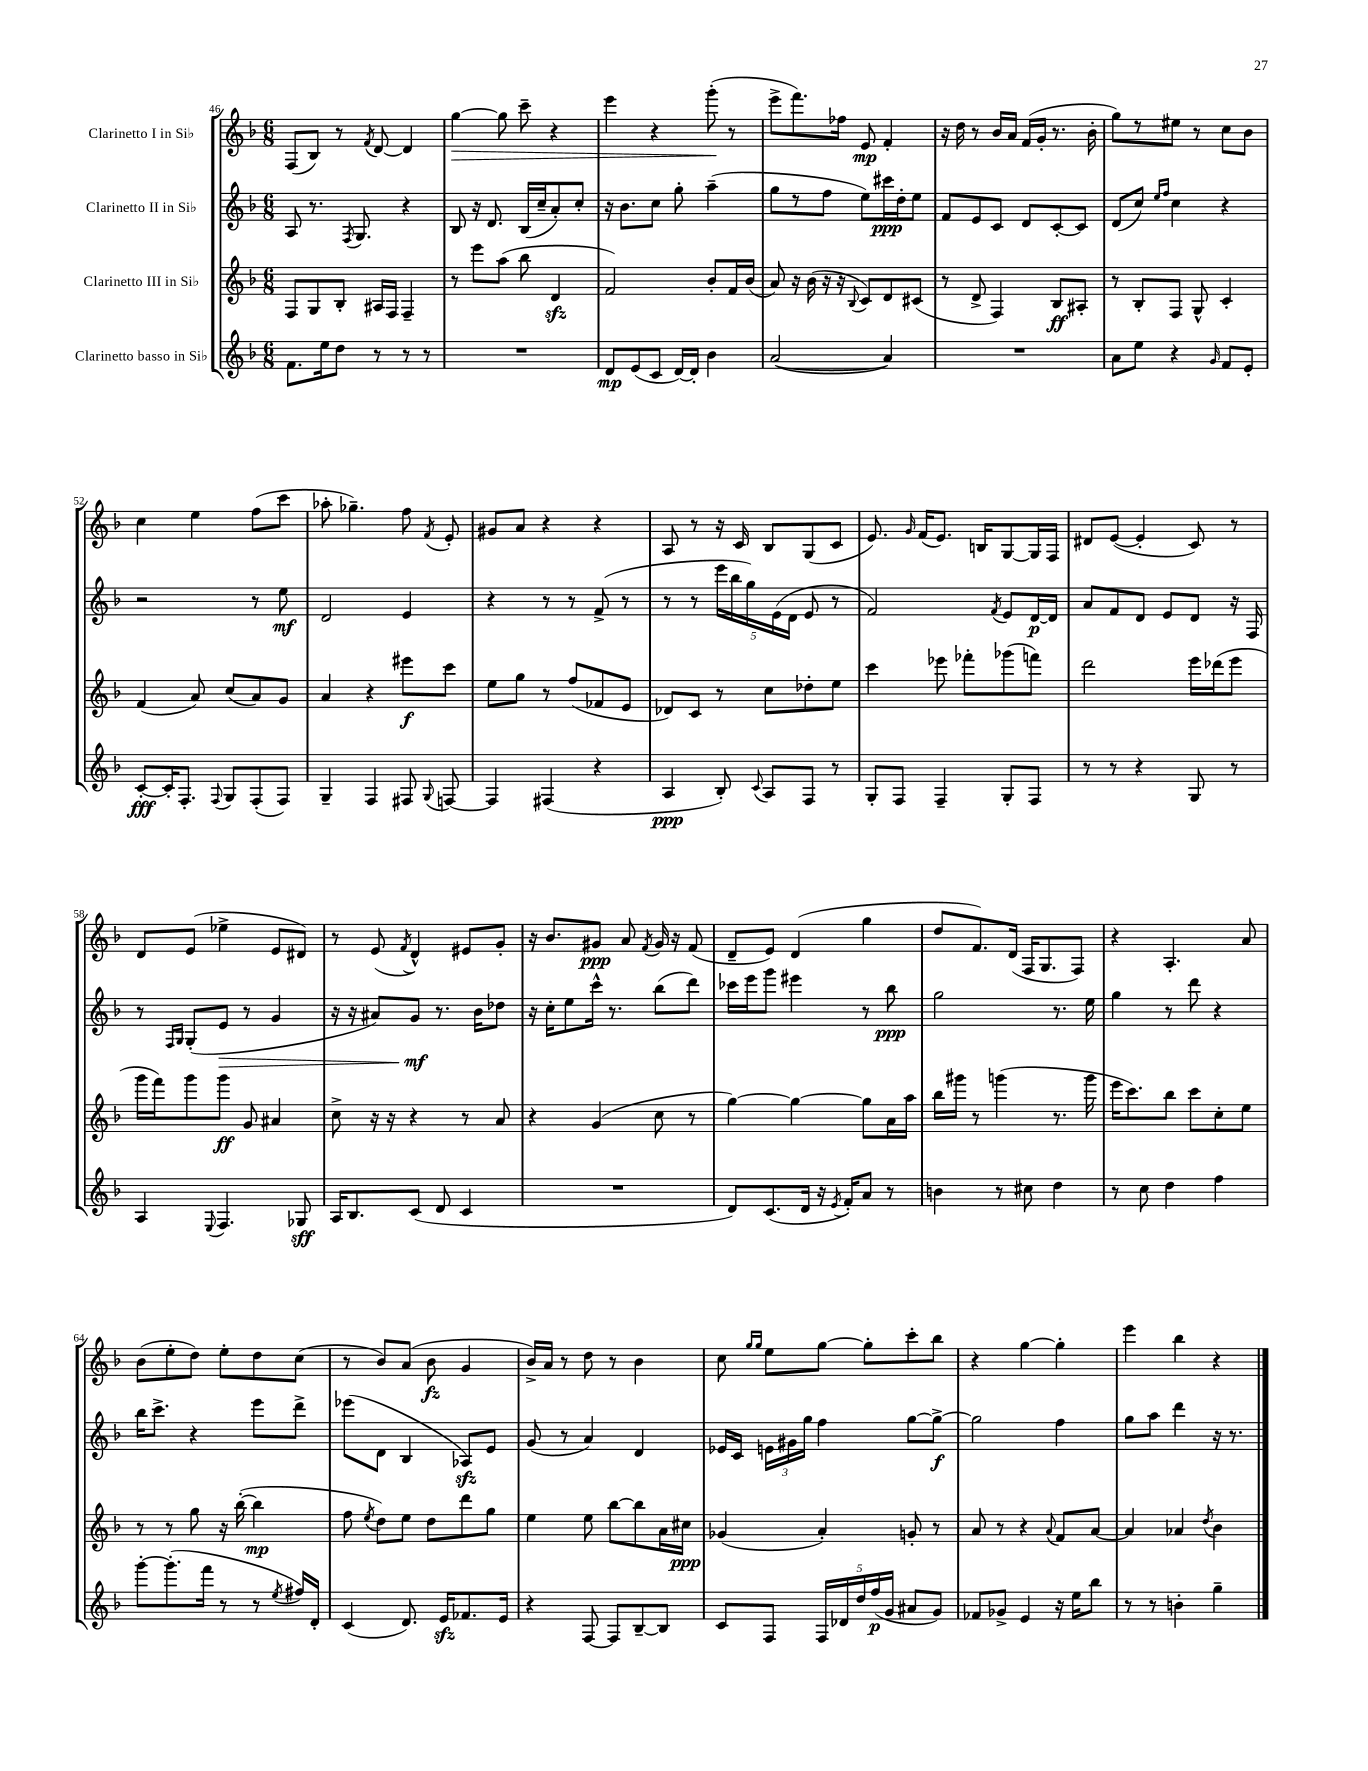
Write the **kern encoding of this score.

**kern	**kern	**kern	**kern
*staff4	*staff3	*staff2	*staff1
*clefG2	*clefG2	*clefG2	*clefG2
*k[b-]	*k[b-]	*k[b-]	*k[b-]
*M6/8	*M6/8	*M6/8	*M6/8
8.f	8F	8A	(8F
.	8G	8.r	8B-)
16ee	.	.	.
8dd	8B-'	.	8r
.	.	8qF	.
.	.	8.G	.
.	.	.	8qf
8r	16A#	.	[8d
.	16F	.	.
8r	4F~	4r	4d]
8r	.	.	.
=	=	=	=
2.r	8r	8B-	[4gg
.	8eee	16r	.
.	.	8.d	.
.	(8aa	.	8gg]
.	8bb-	(16B-	8ccc~
.	.	16cc~	.
.	4d	8a')	4r
.	.	8cc'	.
=	=	=	=
8d	2f)	16r	4eee
.	.	8.b-	.
(8e	.	.	.
8c	.	8cc	4r
[16d)	.	8gg'	.
16d']	.	.	.
4b-	8b-'	(4aa~	(8ggg'
.	16f	.	8r
.	(16b-	.	.
=	=	=	=
([2a	8a)	8gg	8eee^
.	16r	8r	8.fff)
.	(16b-	.	.
.	16r	8ff	.
.	16r	.	16ff-
.	8qqB-	.	.
.	8c)	8ee)	8e
4a])	8d	16ccc#	4f'
.	.	16dd'	.
.	(8c#	8ee	.
=	=	=	=
2.r	8r	8f	16r
.	.	.	16dd
.	8d^	8e	8r
.	4F)	8c	16b-
.	.	.	16a
.	.	8d	(16f
.	.	.	16g'
.	8B-	[8c'	8.r
.	8A#'	8c]	.
.	.	.	16b-'
=	=	=	=
8a	8r	(8d	8gg)
8ee	8B-'	8cc)	8r
.	.	16qqee	.
.	.	16qqff	.
4r	8F	4cc	8ee#
.	8G^^	.	8r
16qqg	.	.	.
8f	4c'	4r	8cc
8e'	.	.	8b-
=	=	=	=
[8c'	(4f	2r	4cc
16c']	.	.	.
8.F'	.	.	.
.	8a)	.	4ee
8qqF	.	.	.
8G	(8cc	.	.
(8F'	8a)	8r	(8ff
8F)	8g	8ee	8ccc
=	=	=	=
4G~	4a	2d	8aa-'
.	.	.	4.gg-~)
4F	4r	.	.
8F#	8eee#	4e	8ff
8qqG	.	.	8qf
[8F	8ccc	.	8e'
=	=	=	=
4F]	8ee	4r	8g#
.	8gg	.	8a
(4F#	8r	8r	4r
.	(8ff	8r	.
4r	8f-	(8f^	4r
.	8e	8r	.
=	=	=	=
4A	8d-)	8r	8A
.	8c	8r	8r
8B-')	8r	20eee	16r
.	.	20bb-	.
.	.	.	16c
.	.	20gg)	.
8qqc	.	.	.
8A	8cc	.	8B-
.	.	(20e	.
.	.	20d	.
8F	8dd-'	8e	(8G
8r	8ee	8r	8c
=	=	=	=
8G'	4ccc	2f)	8.e)
8F	.	.	.
.	.	.	16qqg
.	.	.	(16f
4F~	8eee-	.	8.e)
.	8fff-'	.	.
.	.	.	16B
.	.	8qf	.
8G'	(8ggg-	8e	[8G
8F	8fff)	[16d	16G]
.	.	16d]	16F
=	=	=	=
8r	2ddd	8a	8d#
8r	.	8f	([8e
4r	.	8d	4e']
.	.	8e	.
8G	16eee	8d	8c)
.	(16ddd-	.	.
8r	8eee	16r	8r
.	.	16F	.
=	=	=	=
4A	16ggg	8r	8d
.	16fff)	.	.
.	.	16qqF	.
.	.	16qqG	.
.	8ggg	(8G'	(8e
8qqE	.	.	.
4.F	8ggg	8e	4ee-^
.	8g	8r	.
.	4a#	4g	8e
8G-	.	.	8d#)
=	=	=	=
16A	8cc^	16r	8r
8.B-	.	16r	.
.	16r	8a#)	(8e
.	16r	.	.
.	.	.	8qf
(8c	4r	8g	4d^^)
8d	.	8.r	.
4c	8r	.	8e#
.	.	16b-	.
.	8a	8dd-	8g'
=	=	=	=
2.r	4r	16r	16r
.	.	16cc'	8.b-
.	.	8ee	.
.	(4g	16ccc^^	8g#
.	.	8.r	.
.	.	.	8a
.	.	.	8qf
.	8cc	(8bb-	16g#
.	.	.	16r
.	8r	8ddd)	(8f
=	=	=	=
8d)	[4gg)	16ccc-	8d~
.	.	16eee	.
(8.c	.	8ggg	8e)
.	4gg_	4eee#	(4d
16d	.	.	.
16r	.	.	.
8qe	.	.	.
16f')	.	.	.
8a	8gg]	8r	4gg
8r	16a	8bb-	.
.	16aa	.	.
=	=	=	=
4b	16bb-	2gg	8dd
.	16ggg#	.	.
.	8r	.	8.f)
8r	(4ggg	.	.
.	.	.	(16d
8cc#	.	.	16F
.	.	.	8.G
4dd	8.r	8.r	.
.	.	.	8F)
.	16ggg	16ee	.
=	=	=	=
8r	16eee	4gg	4r
.	8.ccc)	.	.
8cc	.	.	.
4dd	8bb-	8r	4.A'
.	8ccc	8ddd	.
4ff	8cc'	4r	.
.	8ee	.	8a
=	=	=	=
[8ggg'	8r	16bb-	(8b-
.	.	8.ccc^	.
(8.ggg']	8r	.	8ee'
.	8gg	4r	8dd)
16fff	.	.	.
8r	16r	.	8ee'
.	([16bb-'	.	.
8r	4bb-]	8eee	8dd
8qee	.	.	.
16ff#)	.	8ddd^	(8cc
16d'	.	.	.
=	=	=	=
(4c	8ff	(8eee-	8r
.	8qee	.	.
.	8dd)	8d	8b-)
8.d)	8ee	4B-	(8a
.	8dd	.	8b-
16e	.	.	.
8.f-	8ddd	8A-)	4g
.	8gg	8e	.
16e	.	.	.
=	=	=	=
4r	4ee	(8g	16b-^)
.	.	.	16a
.	.	8r	8r
[8F	8ee	4a)	8dd
8F]	[8bb-	.	8r
[8B-~	8bb-]	4d	4b-
8B-]	16a	.	.
.	16cc#	.	.
=	=	=	=
8c	(4g-	16e-	8cc
.	.	16c	.
.	.	.	16qqgg
.	.	.	16qqgg
8F	.	24e	8ee
.	.	24g#	.
.	.	24gg	.
20F	4a')	4ff	[8gg
20d-	.	.	.
20dd	.	.	.
.	.	.	8gg']
(20ff	.	.	.
20g	.	.	.
8a#	8g'	[8gg	8ccc'
8g)	8r	8gg^_	8bb-
=	=	=	=
8f-	8a	2gg]	4r
8g-^	8r	.	.
4e	4r	.	[4gg
.	8qqa	.	.
16r	8f	4ff	4gg']
16ee	.	.	.
8bb-	[8a	.	.
=	=	=	=
8r	4a]	8gg	4eee
8r	.	8aa	.
4b'	4a-	4ddd	4bb-
.	8qdd	.	.
4gg~	4b-	16r	4r
.	.	8.r	.
==	==	==	==
*-	*-	*-	*-
